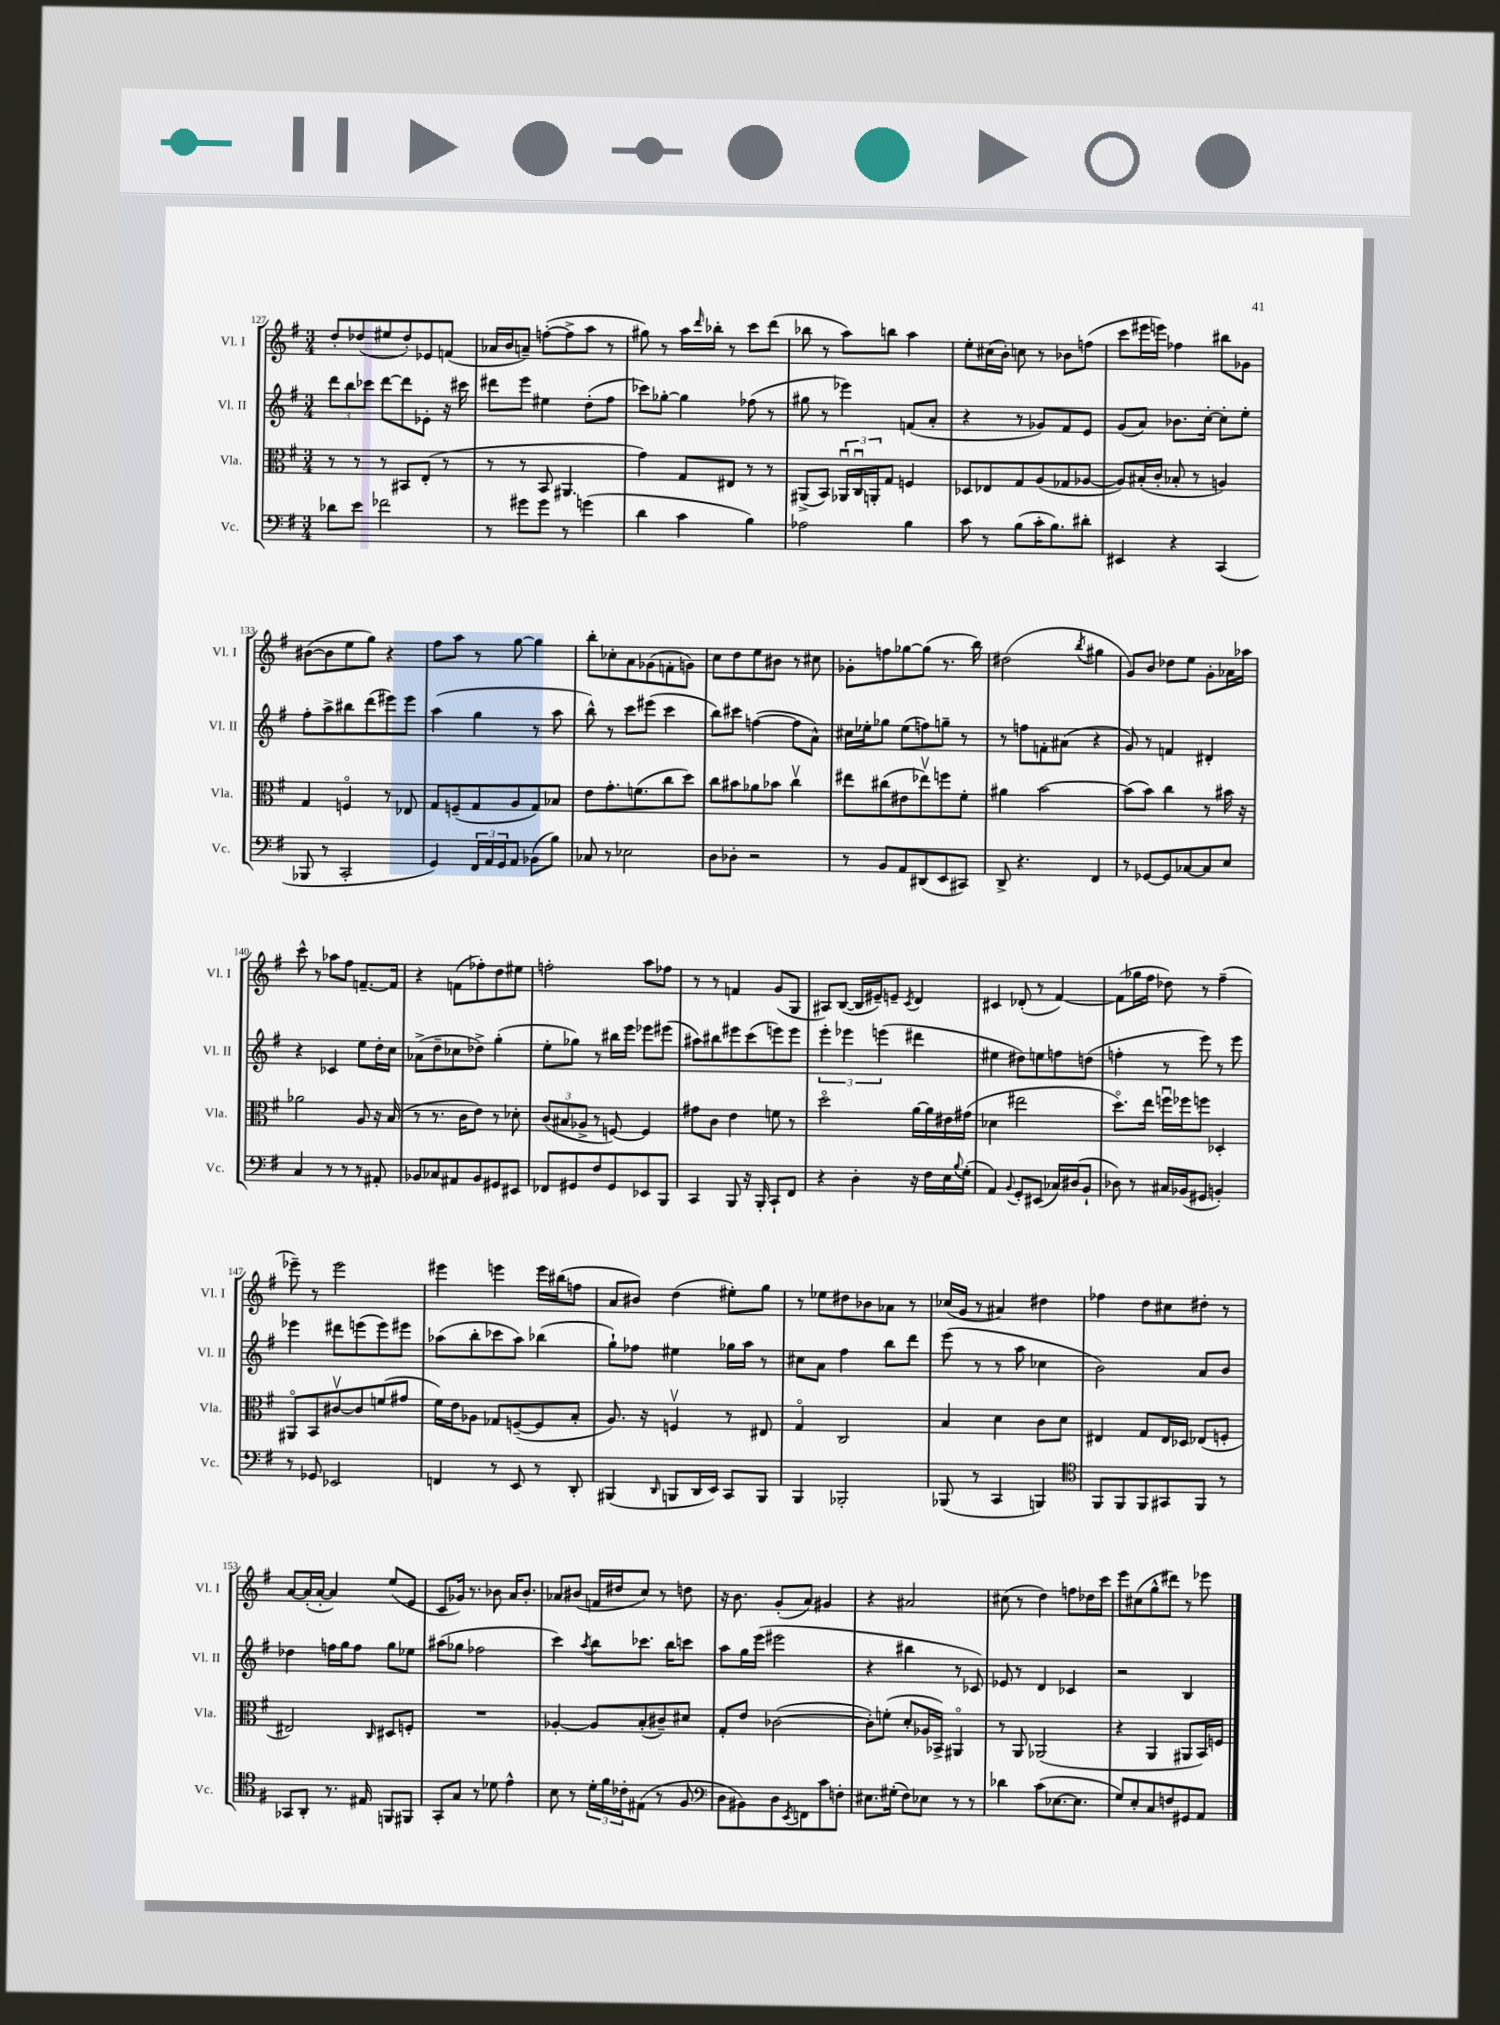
<<
\new StaffGroup <<
\new Staff = "s0" \with { instrumentName = "Vl. I" shortInstrumentName = "Vl. I" } {
    \clef treble \key g \major \numericTimeSignature \time 3/4
    d''8-. des''8( eis''8 des''8-.) ees'8 f'8( |
    aes'16 b'16 a'8--) f''8~-.( f''8-> a''8 r8 |
    gis''8) r8 a''16 \grace { d'''16 } bes''16-. r8 c'''8 d'''8( |
    bes''8 r8 a''8) b''8 a''4 |
    e''8-. cis''16( b'16-.) c''8 r8 bes'8 f''8( |
    c'''8 eis'''16 e'''16) fes''4 bis''8 ges'8 |
    bis'8~( bis'8 e''8 g''8) r4 |
    fis''8 a''8 r8 g''8~ g''4 |
    b''8-. ces''8-. a'8 ges'8( f'8-. g'8) |
    c''8 d''8 e''8 bis'8 r8 cis''8 |
    ges'8-. f''8 ges''8~ ges''8( r8. b''16) |
    dis''2( \acciaccatura { b''8 } gis''4 |
    g'8) b'8 des''8 e''8 g'8-. aes'16 aes''16 |
    c'''8-^ r8 aes''8 fis''8 f'8.~-- f'16 |
    r4 f'8( fes''8-.) d''8 eis''8 |
    f''2-. a''8 fes''8 |
    r8 r8 f'4 g'8( g8 |
    ais8) b8~( b16 eis'16--) e'8-- \acciaccatura { c'8 } d'4 |
    cis'4 des'8-.( r8 fis'4~) |
    fis'8( ges''16 fis''16 des''8) r8 fis''4--( |
    ees'''8--) r8 ees'''2 |
    eis'''4 e'''4 e'''16 bis''16( f''8 |
    a'8 bis'8) d''4( eis''8-.) g''8 |
    r8 ees''8 dis''8 bes'8 aes'8 r8 |
    ces''16( g'16 r8 ais'4) dis''4 |
    fes''4 d''8 cis''8 dis''8-. r8 |
    a'8~ a'16-.( a'16~-. a'4) e''8( e'8 |
    c'8 ges'16) r8. bes'8 a'16 bes'8.-. |
    aes'8 bis'8( f'16 dis''16 c''8) r8 d''8 |
    r16 b'8. g'8-.( a'8) gis'4 |
    r4 ais'2 |
    cis''8( r8 d''4) f''8 des''16 c'''16 |
    e'''8 cis''8( g''8-^ dis'''8) r8 ees'''8 \bar "|." |
}
\new Staff = "s1" \with { instrumentName = "Vl. II" shortInstrumentName = "Vl. II" } {
    \clef treble \key g \major \numericTimeSignature \time 3/4
    \tuplet 3/2 { d'''8 b''8 ces'''8 } d'''8~ d'''8 ees'8-. r16 cis'''16 |
    dis'''8 e'''8 eis''4 d''8-.( fis''8 |
    ces'''8) ges''8~-. ges''4 fes''8( r8 |
    gis''8 r8 ees'''4) f'8( a'8-. |
    r4 r8 ges'8) fis'8 e'8 |
    g'8( a'8) bes'8. c''16~-. c''8-. e''8-. |
    fis''8-. a''8-> bis''8 d'''8( eis'''8) eis'''8 |
    a''4( g''4 r8 a''8 |
    b''8-^) r8 c'''8 eis'''8( c'''4 |
    b''8) cis'''8 f''4~( f''8 a'8-^) |
    cis''16 ees''16-. ges''8 ees''8( f''8) g''8-- r8 |
    r8 f''8 f'8-. ais'8( r4 |
    g'8) r8 f'4 dis'4-. |
    r4 ces'4 e''8 d''16-. c''16 |
    aes'8->( d''8-- ces''8 des''8->) g''4-.( |
    e''8-. ges''8) r8 bis''16 e'''16 ees'''8 eis'''8( |
    ais''8) bis''8 eis'''8 c'''8( e'''8) e'''8 |
    \tuplet 3/2 { e'''4-. ees'''4 e'''4( } dis'''4 |
    eis''4 dis''8) e''8 f''8 d''8( |
    f''4-. r8 e'''8) r8 e'''8 |
    ees'''4 dis'''8 e'''8( e'''8) eis'''8 |
    aes''8( b''8-. ces'''8 aes''8) bes''4( |
    g''8-!) fes''8 eis''4 ges''16 a''16 r8 |
    cis''8 a'8 fis''4 b''8 d'''8 |
    e'''8( r8 r8 a''8 ces''4 |
    b'2) a'8 b'8 |
    des''4 f''16 g''16 f''8 g''8 ees''8 |
    ais''8( ges''8 fes''2 |
    c'''4) \acciaccatura { a''8 } b''8 ces'''8. b''16 c'''8 |
    a''8 g''16 e'''16( eis'''2 |
    r4 bis''4 r8 ces'8) |
    ees'8 r8 d'4 ces'4 |
    r2 b4 \bar "|." |
}
\new Staff = "s2" \with { instrumentName = "Vla." shortInstrumentName = "Vla." } {
    \clef alto \key g \major \numericTimeSignature \time 3/4
    r8 r8 r8 bis,8 e8-.( r8 |
    r8 r8 b,8 ais,4. |
    g'4) g8 eis8 r8 r8 |
    ais,8->( b,8) \tuplet 3/2 { aes,16\downbow c16\downbow a,16-. } g8 f4 |
    des8 ees8 g8 a8( ges8 aes8~ |
    aes8) bis16-.( c'16-. bes8-. r8 a4) |
    g4 f4\flageolet r8 ees8 |
    g8 f8--( g8 a8 g8) bes8 |
    e'8 g'8.-. f'8.( c''8 d''8) |
    c''8 bis'8 aes'8 bes'8 c''4\upbow |
    eis''8 cis''8( eis'8 ees''8\upbow) f''8 fis'8-. |
    ais'4 b'2~ |
    b'8( b'8) c''4 r8 bis'16 r16 |
    aes'2 a8 r16 b16( |
    r8 r8. c'16 e'8) r8 des'8-. |
    \tuplet 3/2 { c'8( bis8 aes8-> } r8 f8~) f4 |
    gis'8 c'8 e'4 f'8 r8 |
    d''2\flageolet a'16~ a'16 eis'16 gis'16( |
    des'4 eis''2 |
    d''8.\flageolet) e''16 f''16\downbow fes''16 f''8 des4-. |
    ais,8\flageolet b,8 cis'8~\upbow cis'8 f'8( gis'8 |
    fis'16) e'16 aes8 ges8 f8~--( f8 b8-. |
    a8.) r16 f4\upbow r8 eis8 |
    g4\flageolet c2 |
    b4 d'4 c'8 d'8 |
    eis4 g8 eis16 des16 ees8( f8-. |
    eis2) \grace { c16 } dis8 f8-. |
    R2. |
    aes4~-. aes8 b8-.( cis'8--) dis'8 |
    g8-. e'8 ces'2~( |
    ces'8-.) f'8-.( d'8-. aes16 bes,16->) ais,4\flageolet |
    r8 a,8 aes,2( |
    r4 a,4 ais,8 b,16) f16 \bar "|." |
}
\new Staff = "s3" \with { instrumentName = "Vc." shortInstrumentName = "Vc." } {
    \clef bass \key g \major \numericTimeSignature \time 3/4
    des'8 e'8 fes'2 |
    r8 gis'8 gis'8 r8 g'4( |
    d'4 c'4 b4) |
    aes2 b4 |
    c'8 r8 b8( c'16-. b8.) dis'8-. |
    eis,4 r4 c,4( |
    bes,,8 r8 c,2-. |
    g,4) \tuplet 3/2 { fis,16 a,16 g,16 } a,8 bes,8( b8) |
    ces8 r8 ees2 |
    d8 des8-. r2 |
    r8 b,8 a,8 dis,8( e,8 cis,8) |
    d,8-> r4. fis,4 |
    r8 ges,8~ ges,8 ces8~ ces8 e8 |
    c4 r8 r8 r8 ais,8-. |
    bes,8 ces8 ais,8 bes,8 gis,8 eis,8 |
    fes,8 gis,8 fis8 gis,8 ees,8 b,,8 |
    c,4 b,,8 r16 b,,16-. c,8-! fis,8 |
    r4 d4-. r16 fis16 e16 \appoggiatura { b8 } g16-.( |
    a,4) \appoggiatura { b,8 } g,8-. eis,8( ces16) dis16( b,8-! |
    des8) r8 cis16 bes,16( gis,8 b,4-.) |
    r8 ges,8 ees,2 |
    f,4 r8 e,8 r8 d,8-. |
    bis,,4( \grace { d,16 } b,,8 d,16 e,16) c,8 b,,8 |
    b,,4 bes,,2-. |
    bes,,8( r8 c,4 b,,4) |
    \clef tenor fis,8 fis,8 fis,8 gis,8 fis,8 r8 |
    ges,8 a,8-. r8. eis16 f,8 fis,8 |
    g,8-. g8 r8 des'8 e'4-^ |
    b8 r8 \tuplet 3/2 { d'16-. fis'16 ces'16-. } eis8( r8 fis8 |
    \clef bass d8 bis,8) d8 \acciaccatura { e,8 } f,8 c'8 f8-. |
    eis8. gis16-.( fis8) ees8 r8 r8 |
    des'4 c'8( ees8.~ ees8. |
    g8) e8-. c8 f8 gis,8 a,8 \bar "|." |
}
>>
>>
\layout { \context { \Score currentBarNumber = #127 } }
